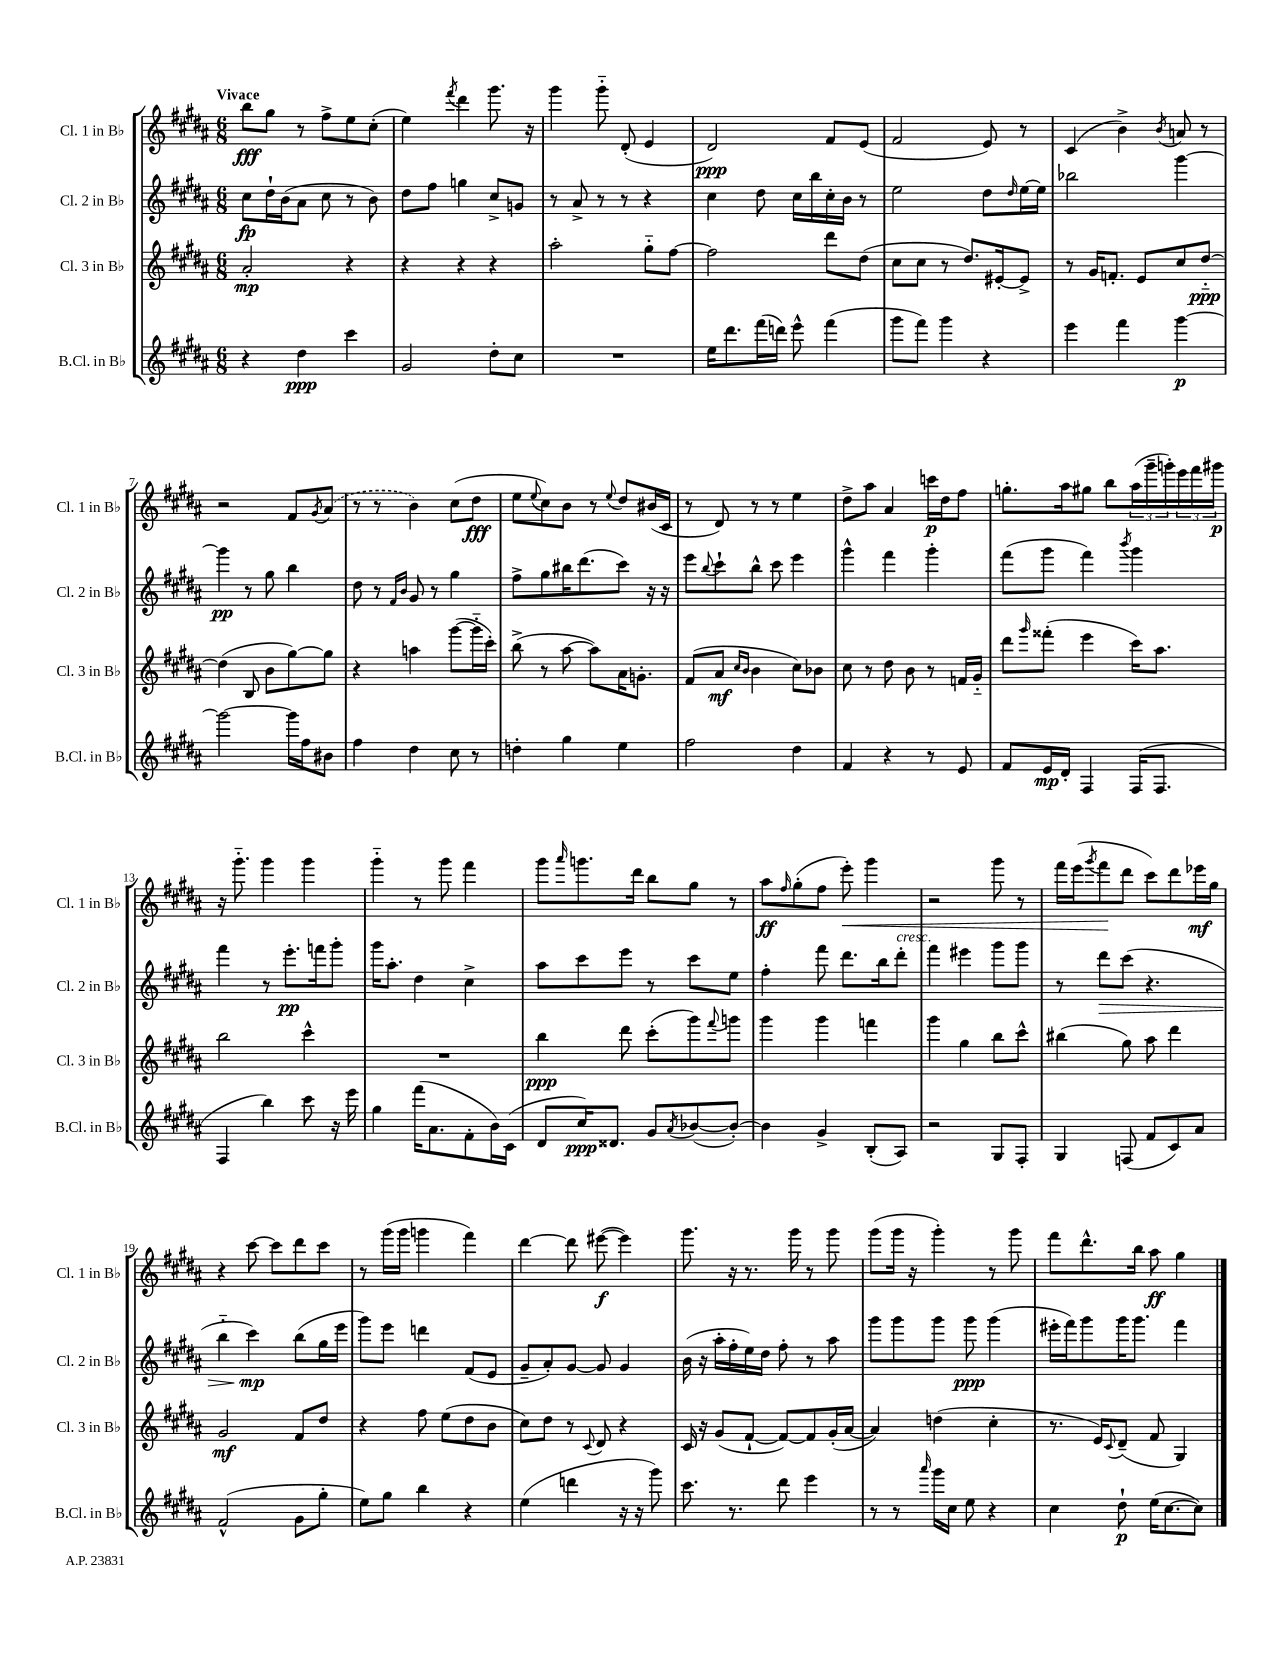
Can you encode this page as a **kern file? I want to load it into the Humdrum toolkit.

**kern	**kern	**kern	**kern
*staff4	*staff3	*staff2	*staff1
*clefG2	*clefG2	*clefG2	*clefG2
*k[f#c#g#d#a#]	*k[f#c#g#d#a#]	*k[f#c#g#d#a#]	*k[f#c#g#d#a#]
*M6/8	*M6/8	*M6/8	*M6/8
4r	2a#'/	8cc#\L	8bb\L
.	.	16dd#`\L	8gg#\J
.	.	(16b\J	.
4dd#\	.	8a#\J	8r
.	.	8cc#\	8ff#^\L
4ccc#\	4r	8r	8ee\
.	.	8b\)	(8cc#'\J
=	=	=	=
2g#/	4r	8dd#\L	4ee\)
.	.	8ff#\J	.
.	.	.	8qfff#/
.	4r	4gg\	4ddd#\
8dd#'\L	4r	8cc#^/L	8.ggg#\
8cc#\J	.	8g/J	.
.	.	.	16r
=	=	=	=
2.r	2aa#'\	8r	4ggg#\
.	.	8a#^/	.
.	.	8r	8ggg#'~\
.	.	8r	(8d#'/
.	8gg#'~\L	4r	4e/
.	[8ff#\J	.	.
=	=	=	=
16ee\LK	2ff#\]	4cc#\	2d#/)
8.ddd#\	.	.	.
(16fff#\L	.	8dd#\	.
16ddd\JJ)	.	.	.
8eee^^\	.	16cc#\LL	.
.	.	16bb\	.
(4fff#\	8ddd#\L	16cc#'\	8f#/L
.	.	16b\JJ	.
.	(8dd#\J	8r	(8e/J
=	=	=	=
8ggg#\L	8cc#\L	2ee\	2f#/
8fff#\J)	8cc#\J	.	.
4ggg#\	8r	.	.
.	8.dd#/L)	.	.
4r	.	8dd#\L	8e/)
.	[16e#'/k	.	.
.	.	16qqdd#/	.
.	8e#^/]J	[16ee\L	8r
.	.	16ee\]JJ	.
=	=	=	=
4eee\	8r	2bb-\	(4c#/
.	16g#/LK	.	.
.	8.f'/J	.	.
4fff#\	.	.	4b^\)
.	8e/L	.	.
.	.	.	8qb/
[4ggg#\	8cc#/	[4ggg#\	8a/
.	[8dd#'~/J	.	8r
=	=	=	=
2ggg#\_	(4dd#\]	4ggg#\]	2r
.	8B/	8r	.
.	8b\L	8gg#\	.
16ggg#\]LL	[8gg#\)	4bb\	8f#/L
16ff#\J	.	.	.
.	.	.	8qg#/
8b#\J	8gg#\]J	.	(8a#/J
=	=	=	=
4ff#\	4r	8dd#\	8r
.	.	8r	8r
.	.	16qqf#/LL	.
.	.	16qqb/JJ	.
4dd#\	4aa\	8g#/	4b\)
.	.	8r	.
8cc#\	([8ggg#\L	4gg#\	(8cc#\L
8r	16ggg#'~\]L	.	8dd#\J
.	16ccc#'\JJ)	.	.
=	=	=	=
4dd'\	(8bb^\	8ff#^\L	8ee\L
.	.	.	8qqee/
.	8r	8gg#\	8cc#\)
4gg#\	[8aa#\	16bb#\K	8b\J
.	.	(8.ddd#\	.
.	8aa#\]L)	.	8r
.	.	.	8qqee/
4ee\	16a#\K	8ccc#\J)	8dd#/L
.	8.g'\J	.	.
.	.	16r	(16b#/L
.	.	16r	16c#/JJ
=	=	=	=
2ff#\	(8f#/L	8eee\L	8r
.	.	8qqbb/	.
.	8a#/J	8ccc#`\	8d#/)
.	16qqcc#/LL	.	.
.	16qqb/JJ	.	.
.	4b\	8bb^^\J	8r
.	.	8ccc#\	8r
4dd#\	8cc#\L)	4eee\	4ee\
.	8b-\J	.	.
=	=	=	=
4f#/	8cc#\	4ggg#^^\	8dd#^\L
.	8r	.	8aa#\J
4r	8dd#\	4fff#\	4a#/
.	8b\	.	.
8r	8r	4ggg#'\	16ccc\LL
.	.	.	16dd#\J
8e/	16f/LL	.	8ff#\J
.	16g#'~/JJ	.	.
=	=	=	=
8f#/L	8ddd#\L	(8fff#\L	8.gg'\L
.	16qqggg#/	.	.
16e/L	(8fff##'\J	8ggg#\J	.
16d#'/JJ	.	.	16aa#\k
4F#/	4eee\	4fff#\)	8gg#\J
.	.	.	8bb\L
.	.	8qbbb/	.
(16F#/LK	16ccc#\LK)	4ggg#\	(24aa#\L
.	.	.	24ggg#~\
8.F#/J	8.aa#\J	.	.
.	.	.	24ggg'\)
.	.	.	24eee\
.	.	.	24fff#\
.	.	.	24ggg#\JJ
=	=	=	=
4F#/	2bb\	4fff#\	16r
.	.	.	8.ggg#'~\
4bb\)	.	8r	4ggg#\
.	.	8.eee'\L	.
8ccc#\	4ccc#^^\	.	4ggg#\
.	.	16fff\k	.
16r	.	8ggg#'\J	.
16eee\	.	.	.
=	=	=	=
4gg#\	2.r	16ggg#\LK	4ggg#'~\
.	.	8.aa#'\J	.
(16fff#\LK	.	4dd#\	8r
8.a#\	.	.	.
.	.	.	8ggg#\
8f#'\	.	4cc#^\	4fff#\
16b\L)	.	.	.
(16c#\JJ	.	.	.
=	=	=	=
8d#/L	4bb\	8aa#\L	8ggg#\L
.	.	.	16qqaaa#/
16cc#/K)	.	8ccc#\	8.ggg\
8.d##/J	.	.	.
.	8ddd#\	8eee\J	.
.	.	.	16ddd#\Jk
8g#/L	(8ccc#'\L	8r	8bb\L
8qa#/	.	.	.
([8b-/	8ggg#\)	8ccc#\L	8gg#\J
.	8qqfff#/	.	.
8b-'/_J)	8ggg\J	8ee\J	8r
=	=	=	=
4b-\]	4ggg#\	4ff#'\	8aa#\L
.	.	.	16qqff#/
.	.	.	(8gg#'\
4g#^/	4ggg#\	8fff#\	8ff#\J
.	.	8.ddd#\L	8eee'\)
(8B'/L	4fff\	.	4ggg#\
.	.	16bb\k	.
8A#/J)	.	8ddd#'\J	.
=	=	=	=
2r	4ggg#\	4fff#\	2r
.	4gg#\	4eee#\	.
8G#/L	8bb\L	8ggg#\L	8ggg#\
8F#'/J	8ccc#^^\J	8ggg#\J	8r
=	=	=	=
4G#/	(4bb#\	8r	16fff#\LL
.	.	.	(16eee\J
.	.	.	8qggg#/
.	.	8ddd#\L	8fff#\
(8F/	8gg#\)	(8ccc#\J	8ddd#\J
8f#/L	8aa#\	4.r	8ccc#\L)
8c#/)	4ddd#\	.	8ddd#\
8a#/J	.	.	16eee-\L
.	.	.	16gg#\JJ
=	=	=	=
(2f#^^/	2g#/	4bb'~\	4r
.	.	4ccc#\)	[8ccc#\
.	.	.	8ccc#\]L
8g#\L	8f#/L	(8bb\L	8ddd#\
8gg#'\J	8dd#/J	16gg#\L	8ccc#\J
.	.	16eee\JJ	.
=	=	=	=
8ee\L)	4r	8ggg#\L)	8r
8gg#\J	.	8eee\J	(16ggg#\LL
.	.	.	16ggg#\JJ
4bb\	8ff#\	4ddd\	4ggg\
.	(8ee\L	.	.
4r	8dd#\	(8f#/L	4fff#\)
.	8b\J	8e/J	.
=	=	=	=
(4ee\	8cc#\L)	8g#~/L	[4ddd#\
.	8dd#\J	8a#'/)	.
4ddd\	8r	[8g#/J	8ddd#\]
.	8qqc#/	.	.
.	8d#/	8g#/]	([8eee#\
16r	4r	4g#/	4eee#\])
16r	.	.	.
8ggg#\)	.	.	.
=	=	=	=
8.ccc#\	16c#/	(16b\	8.ggg#\
.	16r	16r	.
.	(8g#/L	16aa#'\LL	.
8.r	.	16ff#'\	16r
.	[8f#`/J	16ee\)	8.r
.	.	16dd#\JJ	.
8ddd#\	8f#/_L)	8ff#'\	.
.	.	.	16ggg#\
4eee\	8f#/]	8r	8r
.	(16g#'/L	8aa#\	8ggg#\
.	[16a#/JJ	.	.
=	=	=	=
8r	4a#/])	8ggg#\L	(8ggg#\L
8r	.	8ggg#\	16ggg#\Jk
.	.	.	16r
16qqaaa#/	.	.	.
16ggg#\LL	(4dd\	8ggg#\J	4ggg#'\)
16cc#\JJ	.	.	.
8ee\	.	8ggg#\	.
4r	4cc#'\	(4ggg#\	8r
.	.	.	8ggg#\
=	=	=	=
4cc#\	8.r	16eee#'\LL	8fff#\L
.	.	16fff#\J)	.
.	.	8ggg#\	8.ddd#^^\
.	16e/LK)	.	.
.	8qqc#/	.	.
8dd#`\	(8d#~/J	16ggg#\K	.
.	.	8.ggg#\J	16bb\Jk
(16ee\LK	8f#/	.	8aa#\
[8.cc#\	.	.	.
.	4G#/)	4fff#\	4gg#\
8cc#\]J)	.	.	.
==	==	==	==
*-	*-	*-	*-
